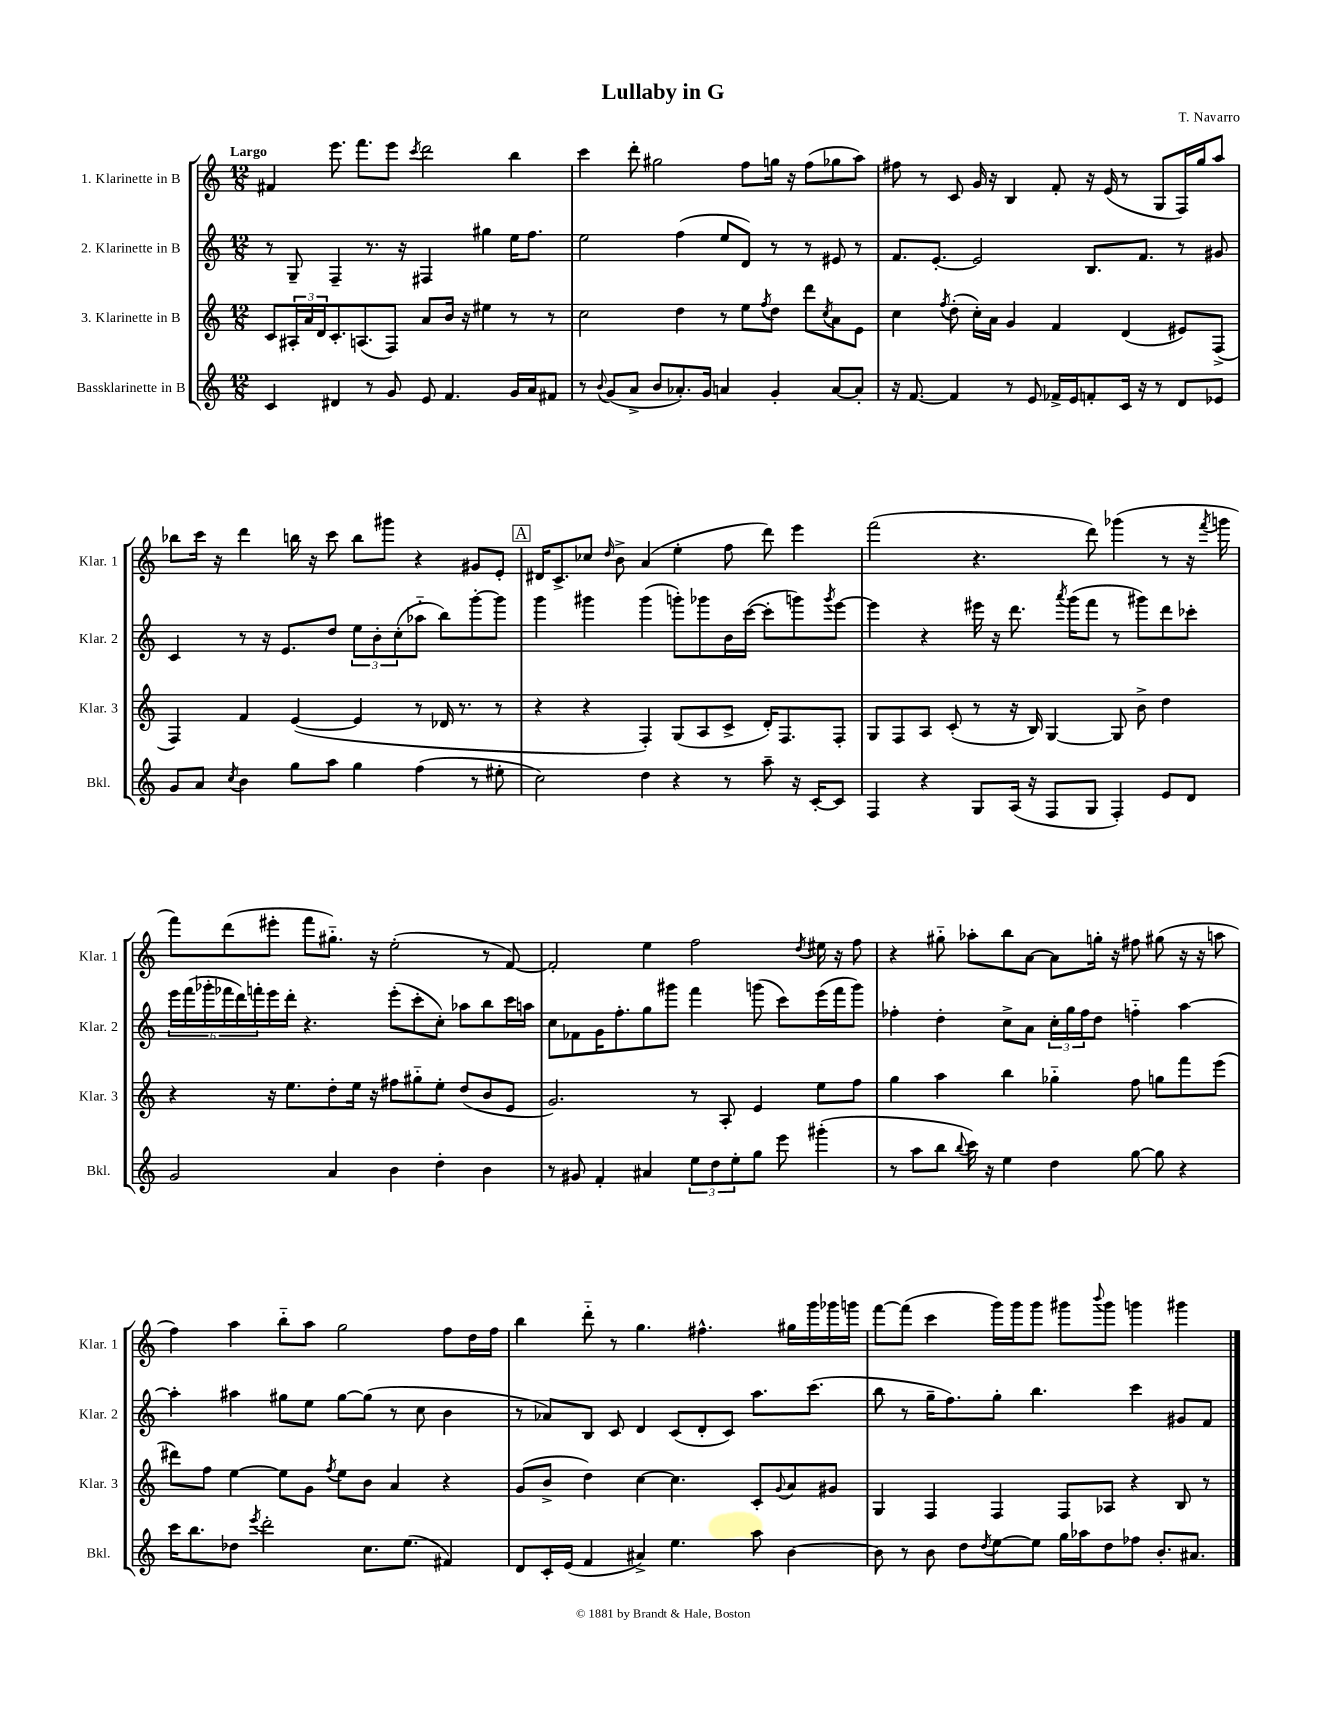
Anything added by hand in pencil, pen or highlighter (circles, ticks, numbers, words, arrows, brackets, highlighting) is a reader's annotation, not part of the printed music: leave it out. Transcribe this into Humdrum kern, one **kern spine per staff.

**kern	**kern	**kern	**kern
*part4	*part3	*part2	*part1
*staff4	*staff3	*staff2	*staff1
*I"Bassklarinette in B	*I"3. Klarinette in B	*I"2. Klarinette in B	*I"1. Klarinette in B
*I'Bkl.	*I'Klar. 3	*I'Klar. 2	*I'Klar. 1
*clefG2	*clefG2	*clefG2	*clefG2
*k[]	*k[]	*k[]	*k[]
*M12/8	*M12/8	*M12/8	*M12/8
=1	=1	=1	=1
!	!	!	!LO:TX:a:B:t=Largo
4c/	8c/L	8r	4f#X/
.	24A#X'/L	8G~/	.
.	24a/	.	.
.	24d/J	.	.
4d#X/	8.c'/	4F~/	8.eee\
.	(8.An/	.	8.fff\L
8r	.	8.r	.
8g/	8F/J)	.	8eee\J
.	.	16r	.
.	.	.	8qccc/
8e/	8a/L	4F#X/	2ddd\
4.f/	16b/Jk	.	.
.	16r	.	.
.	4ee#X\	4gg#X\	.
16g/LL	8r	16ee\KL	4bb\
16a/J	.	8.ff\J	.
8f#X/J	8r	.	.
=2	=2	=2	=2
8r	2cc\	2ee\	4ccc\
8qqb/	.	.	.
(8g/L	.	.	.
8a^/J	.	.	8ddd'\
8b/L	.	.	2gg#X\
8.a-X'/)	4dd\	(4ff\	.
16g/Jk	.	.	.
4an/	8r	8ee/L	.
.	8ee\L	8d/J)	8ff\L
.	8qff/	.	.
4g'/	8dd\J	8r	16ggn\Jk
.	.	.	16r
.	8ddd\L	8r	(8ff\L
.	8qcc/	.	.
[8a/L	8a\	8e#X/	8gg-X\
8a'/J]	8e\J	8r	8aa\J)
=3	=3	=3	=3
16r	4cc\	8.f/L	8ff#X\
[8.f/	.	.	.
.	.	.	8r
.	.	[8.e'/J	.
.	8qff/	.	.
4f/]	(8dd'\	.	8c/
.	16cc'\LL)	2e/]	16g/
.	16a\JJ	.	16r
8r	4g/	.	4B/
8e/	.	.	.
16f-X^/LL	4f/	.	8f'/
16e/J	.	.	.
8fn'/	.	8.B/L	16r
.	.	.	(16e/
16c/Jk	(4d/	.	8r
16r	.	8.f/J	.
8r	.	.	8G/L
8d/L	8e#X/L)	8r	16F/L)
.	.	.	16gg/J
8e-X/J	(8F^/J	8g#X/	8aa/J
!!LO:LB:g=z
=4	=4	=4	=4
8g/L	4F/)	4c/	8bb-X\L
8a/J	.	.	16ccc\Jk
.	.	.	16r
8qcc/	.	.	.
4b\	4f/	8r	4ddd\
.	.	16r	.
.	.	8.e/L	.
8gg\L	([4e/	.	16bbn\
.	.	.	16r
8aa\J	.	8dd/J	8ccc\
4gg\	4e/]	12ee\L	8bb\L
.	.	12b'\	.
.	.	.	8ggg#X\J
.	.	(12cc'\	.
(4ff\	8r	8aa-X\J	4r
.	16d-X/	8bb\L)	.
.	8.r	.	.
8r	.	[8ggg'\	8g#X/L
8ee#X'\	8r	8ggg\J]	8e'/J
!!LO:REH:place=s1:t=A
=5	=5	=5	=5
2cc\)	4r	4ggg\	16d#X/KL
.	.	.	8.c^/
.	4r	4ggg#X\	8cc-X/J
.	.	.	16qqdd/
.	.	.	8b^\
4dd\	4F'/)	(4ggg#\	(4a/
4r	(8G/L	8gggn'\L)	4ee'\
.	8A/	8ggg-X\	.
8r	8c^/J	16b\L	8ff\
.	.	([16ccc\JJ	.
8aa~\	16d'/KL)	8ccc'\L]	8ddd\)
.	8.F/	.	.
16r	.	8gggn\)	4eee\
[16c'/KL	.	.	.
.	.	8qggg/	.
8c/J]	8F'/J	[8eee\J	.
=6	=6	=6	=6
4F/	8G/L	4eee\]	(2fff\
.	8F/	.	.
4r	8A/J	4r	.
.	(8c'/	.	.
8G/L	8r	16eee#X\	4.r
.	.	16r	.
(16A/Jk	16r	8.ddd\	.
16r	16B/)	.	.
8F/L	[4G/	.	.
.	.	8qaaa/	.
.	.	(16ggg\KL	.
8G/J	.	8fff\J	8ddd\)
4F'/)	8G/]	8r	(4ggg-X\
.	8b^\	8ggg#X\L)	.
8e/L	4dd\	8ddd\	8r
8d/J	.	8ccc-X'\J	16r
.	.	.	8qfff/
.	.	.	16gggn\
!!LO:LB:g=z
=7	=7	=7	=7
2g/	4r	24eee\LL	8fff\L)
.	.	(24fff\	.
.	.	24ggg-X'\	.
.	.	24fff-X\	(8ddd\
.	.	24ddd\)	.
.	.	24fffn'\	.
.	16r	16eee\	8eee#X'\J
.	8.ee\L	16ddd'\JJ	.
.	.	4.r	8fff\L
4a/	8dd'\	.	8.gg#X\J)
.	16ee\Jk	.	.
.	16r	.	16r
4b\	8ff#X\L	(8eee'\L	(2ee'\
.	8gg#X\	8ccc'\	.
4dd'\	8ee'\J	8cc'\J)	.
.	(8dd/L	8aa-X\L	.
4b\	8b/	8bb\	8r
.	8e/J	16ccc\L	[8f/)
.	.	16aan\JJ	.
=8	=8	=8	=8
8r	2.g/)	8cc\L	2f'/]
8g#X/	.	8f-X\	.
4f'/	.	16g\K	.
.	.	8.ff'\	.
4a#X/	.	8gg\	4ee\
.	.	8ggg#X\J	.
12ee\L	8r	4fff\	2ff\
12dd\	.	.	.
.	8A'/	.	.
12ee'\	.	.	.
8gg\J	4e/	(8gggn\	.
8eee\	.	8ccc\L)	.
.	.	.	8qdd/
(4ggg#X'\	8ee\L	(16eee\L	16ee#X\
.	.	16fff\J	16r
.	8ff\J	8ggg\J)	8ff\
=9	=9	=9	=9
8r	4gg\	4ff-X'\	4r
8aa\L	.	.	.
8bb\J	4aa\	4dd'\	8gg#X\
8qqbb/	.	.	.
16ccc\)	.	.	8aa-X'\L
16r	.	.	.
4ee\	4bb\	8cc^\L	8bb\
.	.	8a\J	[8a\J
4dd\	4gg-X\	24cc'\LL	8a\L]
.	.	24gg\	.
.	.	24ff-\J	.
.	.	8dd\J	16ggn'\Jk
.	.	.	16r
[8gg\	8ff\	4ffn\	8ff#X\
8gg\]	8ggn\L	.	(8gg#X\
4r	8fff\	[4aa\	16r
.	.	.	16r
.	(8eee\J	.	8aan\
!!LO:LB:g=z
=10	=10	=10	=10
16ccc\KL	8ddd#X\L)	4aa'\]	4ff\)
8.bb\	.	.	.
.	8ff\J	.	.
8dd-X\J	[4ee\	4aa#X\	4aa\
8qeee/	.	.	.
2ddd'\	.	.	.
.	8ee\L]	8gg#X\L	8bb\L
.	8g\J	8ee\J	8aa\J
.	8qff/	.	.
.	8ee\L	[8gg#\L	2gg\
8.cc\L	8b\J	(8gg#\J]	.
.	4a/	8r	.
(8.ee\J	.	.	.
.	.	8cc\	.
4f#X/)	4r	4b\	8ff\L
.	.	.	16dd\L
.	.	.	16ff\JJ
=11	=11	=11	=11
8d/L	(8g/L	8r	4bb\
16c'/L	8b^/J	8a-X/L)	.
(16e/JJ	.	.	.
4f/	4dd\)	8B/J	8ddd\
.	.	8c/	8r
4a#X^/)	[4cc\	4d/	4.gg\
4.ee\	4.cc\]	(8c/L	.
.	.	8d'/	4.ff#X^^\
.	.	8c/J)	.
8aa\	8c'/L	8.aa\L	.
.	8qqg/	.	.
[4b\	8a/	.	16gg#X\LL
.	.	(8.ccc\J	16ggg\
.	8g#X/J	.	16ggg-X\
.	.	.	16gggn\JJ
=12	=12	=12	=12
8b\]	4G/	8bb\	[8fff\L
8r	.	8r	(8fff\J]
8b\	4F/	16gg~\KL	4ccc\
.	.	8.ff\)	.
8dd\L	.	.	.
8qdd/	.	.	.
[8ee\	4F/	8gg'\J	16ggg\LL)
.	.	.	16ggg\J
8ee\J]	.	4.bb\	8ggg\J
16gg\LL	8F/L	.	8ggg#X\L
16aa-X\J	.	.	.
.	.	.	8qqbbb/
8dd\	8A-X/J	.	8ggg#\J
8ff-X\J	4r	4ccc\	4gggn\
8.b'/L	.	.	.
.	8B/	8g#X/L	4ggg#X\
8.a#X/J	.	.	.
.	8r	8f/J	.
==	==	==	==
*-	*-	*-	*-
